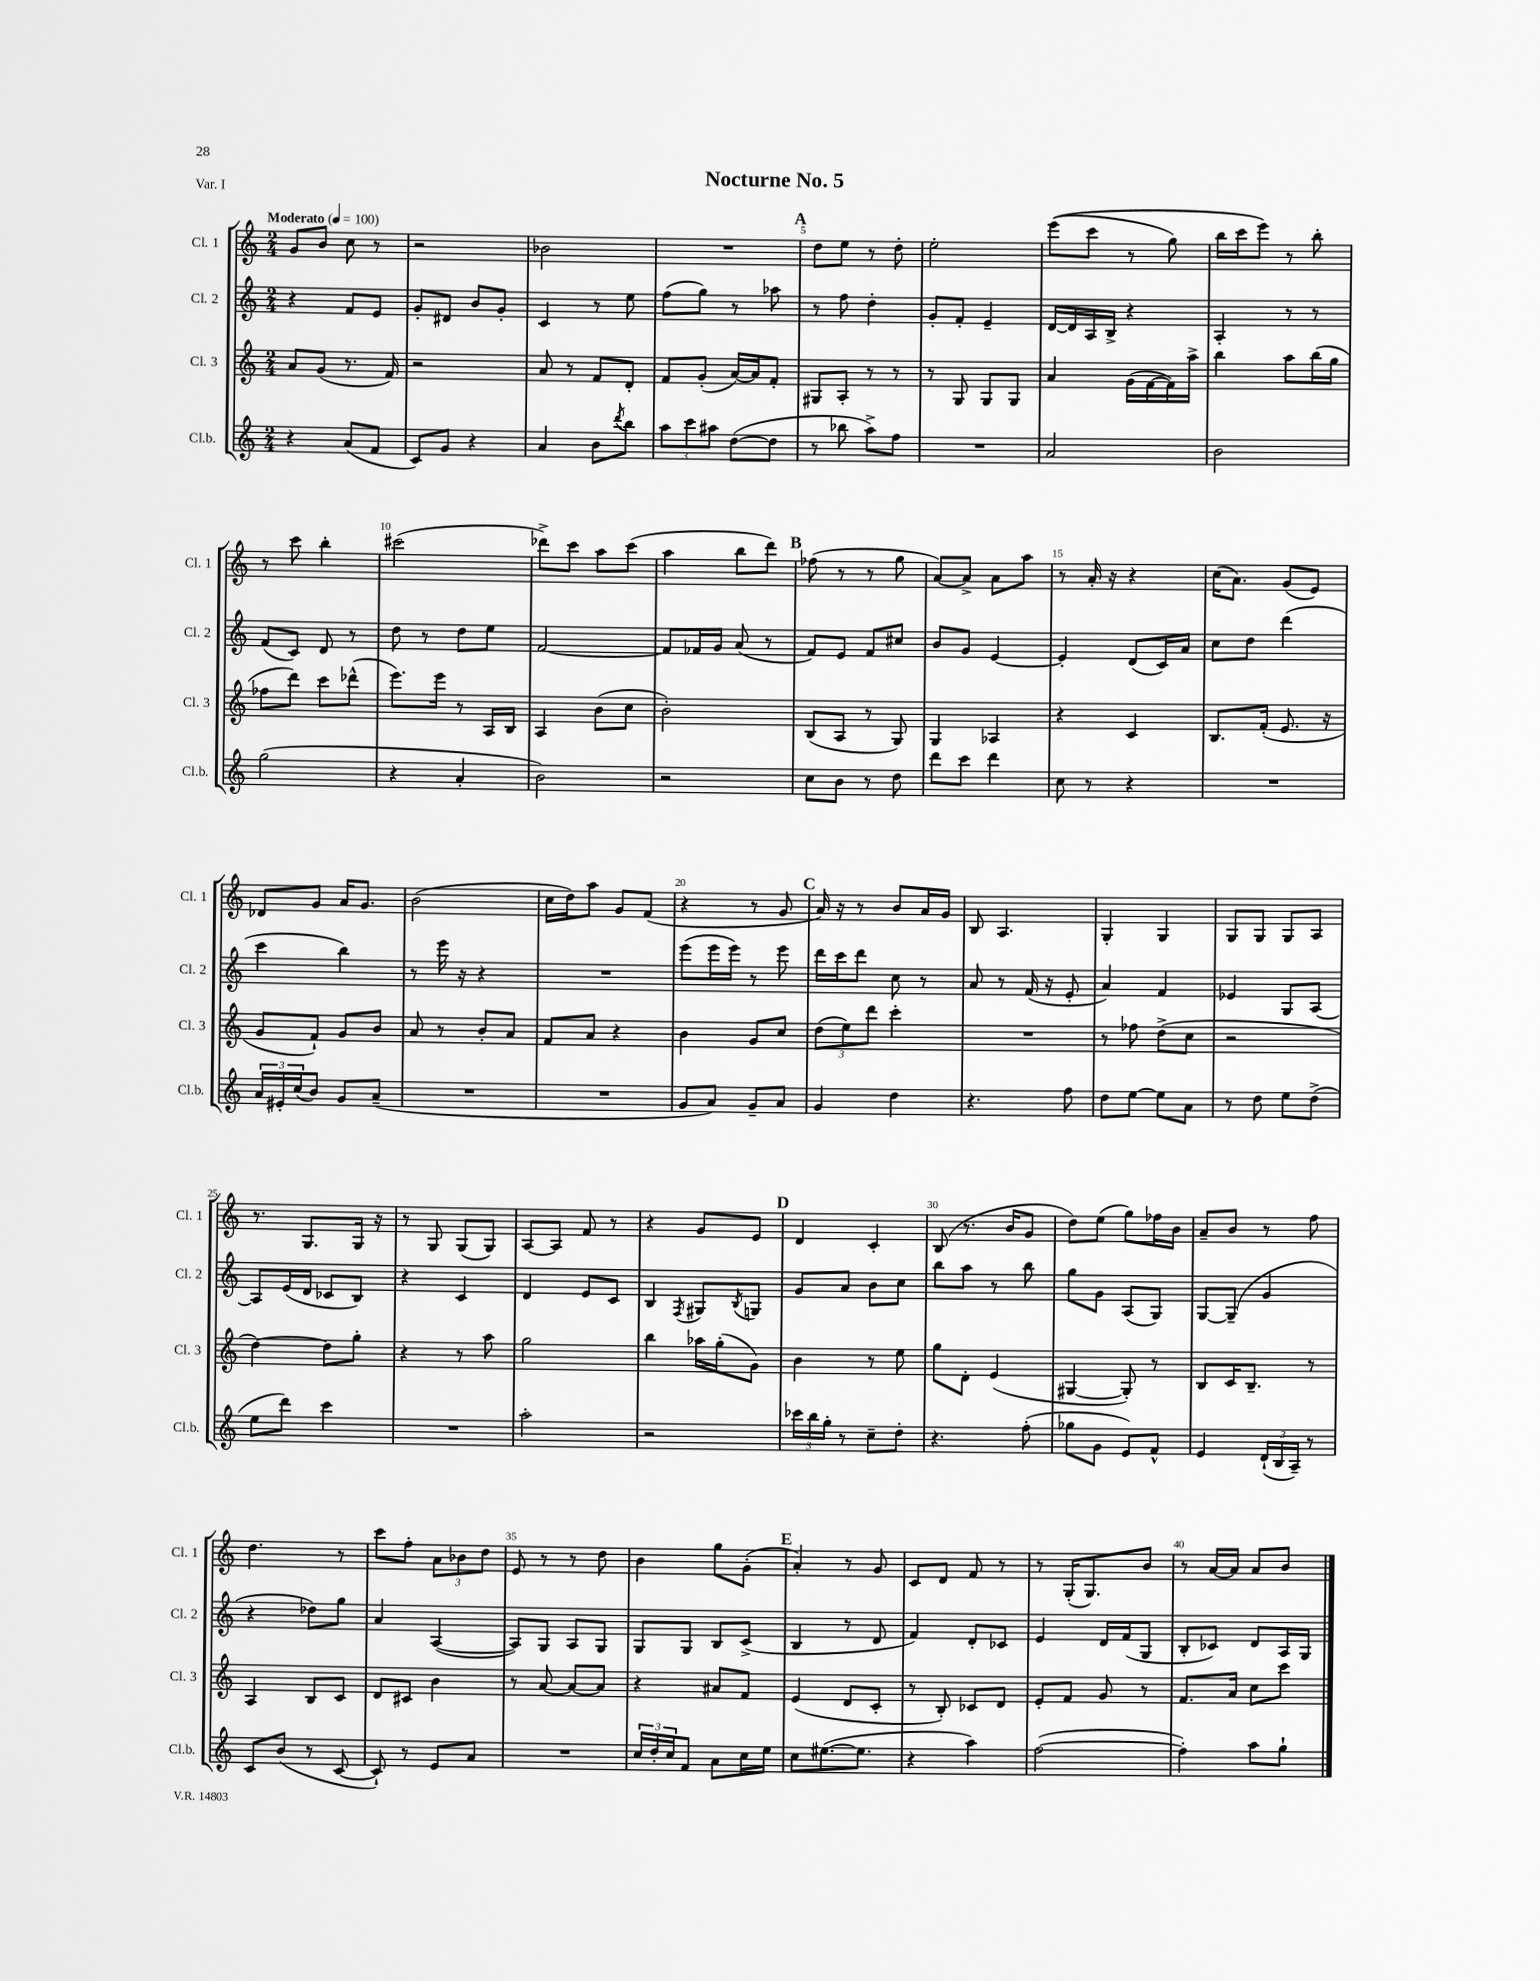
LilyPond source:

\header { title = "Nocturne No. 5" piece = "Var. I" }
<<
\new StaffGroup <<
\new Staff = "s0" \with { instrumentName = "Cl. 1" shortInstrumentName = "Cl. 1" } {
    \clef treble \key c \major \numericTimeSignature \time 2/4 \tempo "Moderato" 4 = 100
    g'8 b'8 c''8 r8 |
    r2 |
    bes'2 |
    R2 |
    \mark \markup { \bold "A" } d''8 e''8 r8 d''8-. |
    e''2-. |
    e'''8(\( c'''8 r8 g''8) |
    b''16 c'''16 e'''8\) r8 b''8-. |
    r8 c'''8 b''4-. |
    cis'''2( |
    des'''8->) c'''8 a''8 c'''8( |
    a''4 b''8 d'''8) |
    \mark \markup { \bold "B" } fes''8( r8 r8 g''8 |
    a'8~) a'8-> a'8 a''8 |
    r8 a'16-. r16 r4 |
    c''16( a'8.) g'8( e'8) |
    des'8 g'8 a'16 g'8. |
    b'2( |
    c''16 d''16) a''8 g'8 f'8( |
    r4 r8 g'8 |
    \mark \markup { \bold "C" } a'16) r16 r8 b'8 a'16 g'16 |
    b8 a4. |
    g4-. g4 |
    g8 g8 g8 a8 |
    r8. g8. g16 r16 |
    r8 g8 g8( g8) |
    a8~ a8 f'8 r8 |
    r4 g'8 e'8 |
    \mark \markup { \bold "D" } d'4 c'4-. |
    b8( r8. b'16 g'8 |
    d''8) e''8( g''8) fes''16 b'16 |
    a'8-- b'8 r8 f''8 |
    d''4. r8 |
    c'''8 f''8-. \tuplet 3/2 { a'8 bes'8 d''8 } |
    e'8 r8 r8 d''8 |
    b'4 g''8 g'8-.( |
    \mark \markup { \bold "E" } a'4-.) r8 g'8 |
    c'8 d'8 f'8 r8 |
    r8 g16-.( g8.) b'8 |
    r8 a'16~ a'16 a'8 b'8 \bar "|." |
}
\new Staff = "s1" \with { instrumentName = "Cl. 2" shortInstrumentName = "Cl. 2" } {
    \clef treble \key c \major \numericTimeSignature \time 2/4
    r4 f'8 e'8 |
    g'8-. dis'8 b'8 g'8-. |
    c'4 r8 e''8 |
    f''8( g''8) r8 aes''8 |
    \mark \markup { \bold "A" } r8 f''8 d''4-. |
    g'8-. f'8-. e'4-- |
    d'16~ d'16 a16 b16-> r4 |
    a4-. r8 r8 |
    f'8( c'8) d'8 r8 |
    d''8 r8 d''8 e''8 |
    f'2~ |
    f'8 fes'16 g'16 a'8( r8 |
    \mark \markup { \bold "B" } f'8) e'8 f'8 cis''8 |
    b'8 g'8 e'4~ |
    e'4-. d'8( c'16) a'16 |
    c''8 d''8 d'''4( |
    c'''4 b''4) |
    r8 e'''16 r16 r4 |
    R2 |
    e'''8( e'''16 e'''16) r8 e'''8 |
    \mark \markup { \bold "C" } d'''16 c'''16 d'''8 c''8 r8 |
    a'8 r8 f'16( r16 e'8-. |
    a'4) f'4 |
    ees'4 g8 a8~ |
    a8 e'16( d'16 ces'8 b8) |
    r4 c'4 |
    d'4 e'8 c'8 |
    b4 \acciaccatura { f8 } gis8 \acciaccatura { b8 } g8 |
    \mark \markup { \bold "D" } g'8 a'8 b'8 c''8 |
    b''8 a''8 r8 b''8 |
    g''8 g'8 a8( g8) |
    g8~ g8--( g'4 |
    r4 des''8) g''8 |
    a'4 a4~( |
    a8) g8 a8 g8 |
    g8 g8 b8 c'8->( |
    \mark \markup { \bold "E" } b4 r8 d'8 |
    f'4) d'8-. ces'8 |
    e'4 d'16 f'16( g8 |
    b8-. ces'8) d'8 a16 g16 \bar "|." |
}
\new Staff = "s2" \with { instrumentName = "Cl. 3" shortInstrumentName = "Cl. 3" } {
    \clef treble \key c \major \numericTimeSignature \time 2/4
    a'8 g'8( r8. f'16) |
    r2 |
    a'8 r8 f'8 d'8-. |
    f'8 g'8-.( a'16~) a'16 f'8-. |
    \mark \markup { \bold "A" } gis8 a8-. r8 r8 |
    r8 g8 g8 g8 |
    a'4 g'16( f'16~ f'16) a''16-> |
    b''4 a''8 b''16( g''16 |
    fes''8 d'''8) c'''8 des'''8-^( |
    e'''8.) e'''16 r8 a16 b16 |
    a4 b'8( c''8 |
    b'2-.) |
    \mark \markup { \bold "B" } b8( a8 r8 g8) |
    g4 aes4 |
    r4 c'4 |
    b8. f'16-.( e'8. r16 |
    g'8 f'8-!) g'8 b'8 |
    a'8 r8 b'8-. a'8 |
    f'8 a'8 r4 |
    b'4 g'8 c''8 |
    \mark \markup { \bold "C" } \tuplet 3/2 { d''8( e''8) d'''8 } c'''4-. |
    R2 |
    r8 fes''8 d''8->( c''8 |
    r2 |
    d''4~) d''8 g''8-. |
    r4 r8 a''8 |
    g''2 |
    b''4 aes''16 g''16-.( g'8) |
    \mark \markup { \bold "D" } b'4 r8 e''8 |
    g''8 d'8-. e'4( |
    gis4~ gis8-.) r8 |
    b8 c'16 b8.-- r8 |
    a4 b8 c'8 |
    d'8 cis'8 b'4 |
    r8 a'8~ a'8~ a'8 |
    r4 ais'8 f'8 |
    \mark \markup { \bold "E" } e'4( d'8 c'8-. |
    r8 b8-.) ces'8 d'8 |
    e'8-. f'8 g'8 r8 |
    f'8. a'16 c''8 c'''8 \bar "|." |
}
\new Staff = "s3" \with { instrumentName = "Cl.b." shortInstrumentName = "Cl.b." } {
    \clef treble \key c \major \numericTimeSignature \time 2/4
    r4 a'8( f'8 |
    c'8) g'8 r4 |
    a'4 b'8 \acciaccatura { d'''8 } b''8 |
    \tuplet 3/2 { a''8 c'''8 ais''8 } d''8~( d''8 |
    \mark \markup { \bold "A" } r8 bes''8 a''8->) f''8 |
    R2 |
    a'2 |
    b'2 |
    g''2( |
    r4 a'4-. |
    b'2) |
    r2 |
    \mark \markup { \bold "B" } c''8 b'8 r8 d''8 |
    d'''8 c'''8 d'''4 |
    c''8 r8 r4 |
    R2 |
    \tuplet 3/2 { a'16 eis'16-. c''16( } b'8) g'8 a'8--( |
    R2 |
    R2 |
    g'8 a'8) g'8-- a'8 |
    \mark \markup { \bold "C" } g'4 d''4 |
    r4. f''8 |
    d''8 e''8~ e''8 a'8 |
    r8 d''8 e''8 d''8->( |
    e''8 d'''8) c'''4 |
    R2 |
    a''2-. |
    r2 |
    \mark \markup { \bold "D" } \tuplet 3/2 { ces'''16 b''16 g''16-. } r8 c''8-- d''8-. |
    r4. f''8-.( |
    ges''8 g'8 e'8) f'8-^ |
    e'4 \tuplet 3/2 { d'16-!( b16 a16--) } r8 |
    c'8 b'8( r8 c'8~ |
    c'8-!) r8 e'8 a'8 |
    R2 |
    \tuplet 3/2 { c''16 d''16-. c''16 } f'8 a'8 c''16 e''16 |
    \mark \markup { \bold "E" } c''8 eis''8.~( eis''8. |
    r4 a''4) |
    f''2~( |
    f''4-.) a''8 g''8-! \bar "|." |
}
>>
>>
\layout { \context { \Score \override BarNumber.break-visibility = ##(#f #t #t) barNumberVisibility = #(every-nth-bar-number-visible 5) } }
